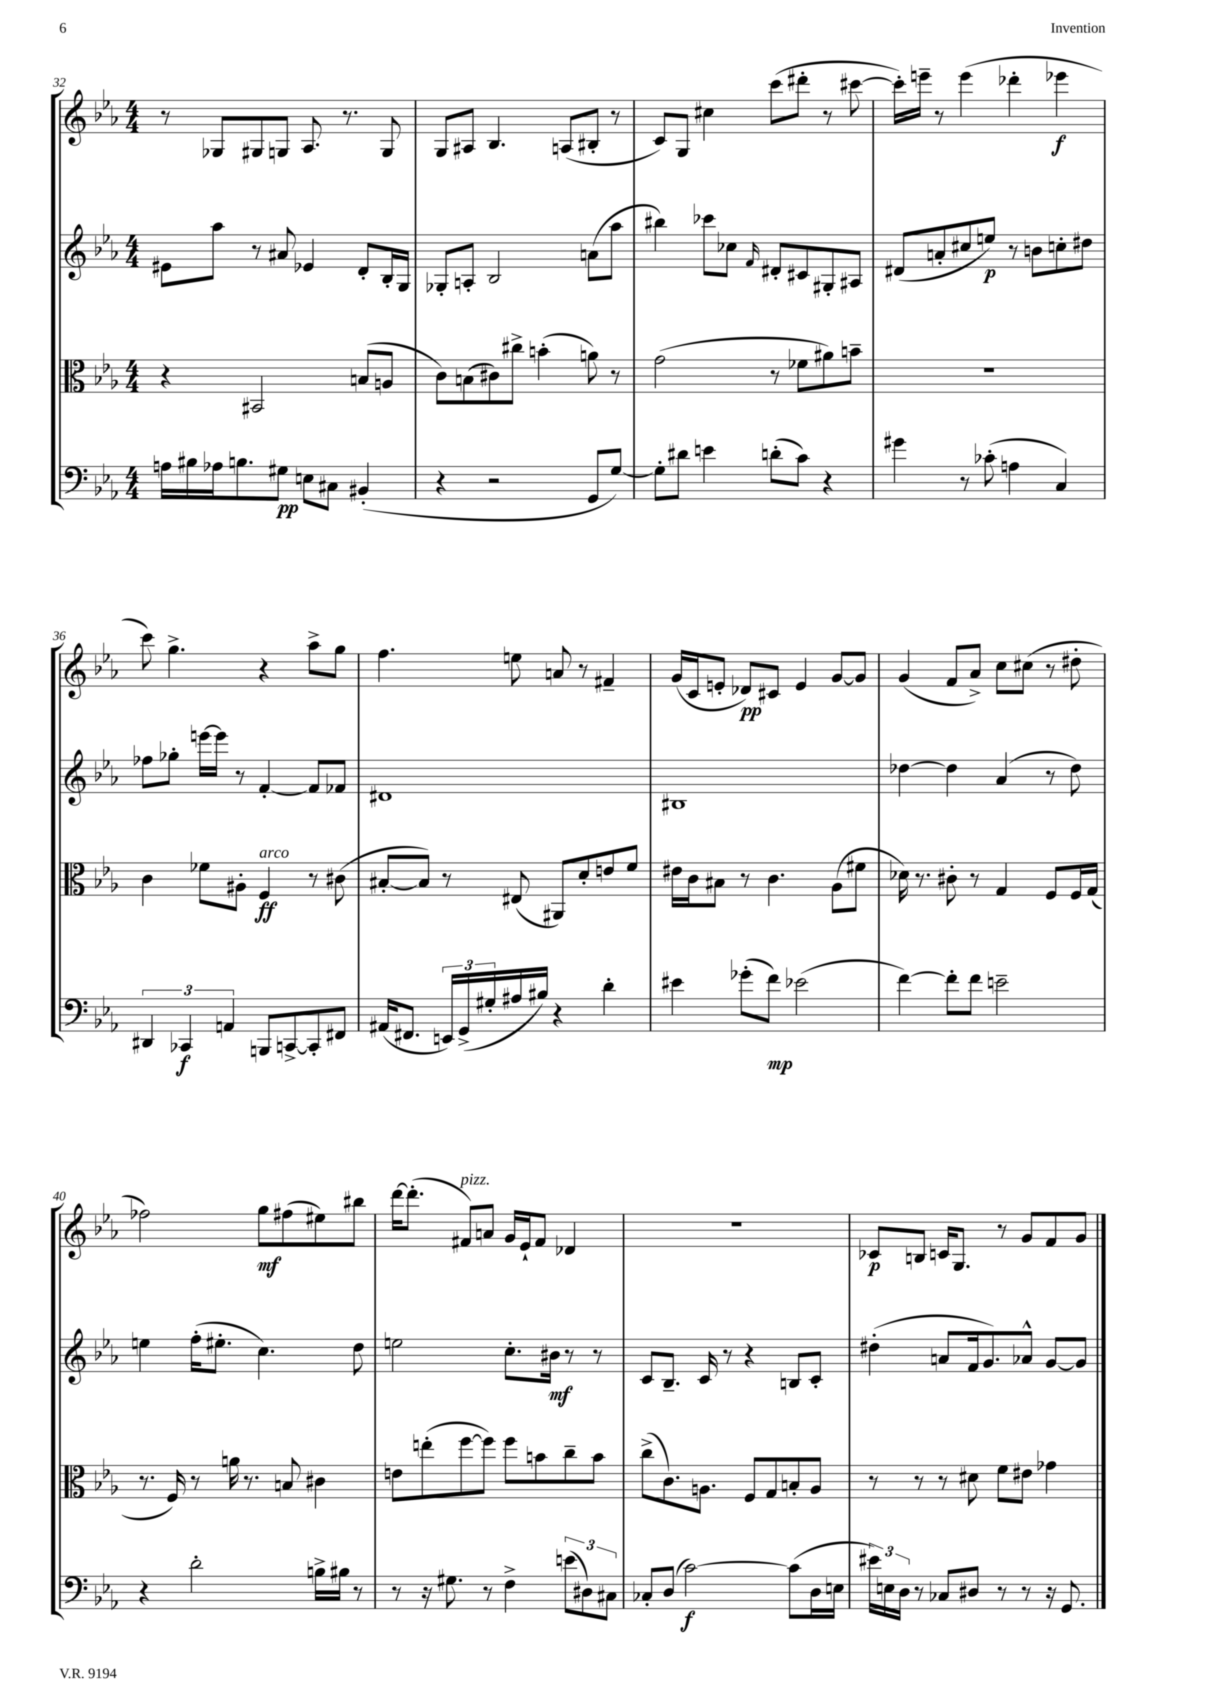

**kern	**kern	**kern	**kern
*staff4	*staff3	*staff2	*staff1
*clefF4	*clefC3	*clefG2	*clefG2
*k[b-e-a-]	*k[b-e-a-]	*k[b-e-a-]	*k[b-e-a-]
*M4/4	*M4/4	*M4/4	*M4/4
16A\LL	4r	8e#\L	8r
16B#\	.	.	.
16A-\J	.	8aa-\J	8G-/L
8.B\	.	.	.
.	2BB#/	8r	8G#/
8G#\J	.	8a#/	8G/J
8E\L	.	4e-/	8.A-/
8C#\J	.	.	.
.	.	.	8.r
(4BB#'/	(8B/L	8d'/L	.
.	8A/J	16B-'/L	8G/
.	.	16G/JJ	.
=	=	=	=
4r	8c\L)	8G-'/L	8G/L
.	(8B\	8A'/J	8A#/J
2r	8c#\)	2B-/	4.B-/
.	8cc#^\J	.	.
.	(4b'\	.	.
.	.	.	(8A/L
8GG/L	8a\)	(8a\L	8B#'/J
[8G/J)	8r	8aa-\J	8r
=	=	=	=
8G'\]L	(2g\	4bb#\)	8c/L)
8d#\J	.	.	8G/J
4e\	.	8ccc-\L	4cc#\
.	.	8cc-\J	.
.	.	16qqf/	.
(8d'\L	8r	8d#'/L	(8ccc\L
8c\J)	8f-\L	8c#/	8ddd#'\J
4r	8a#\)	8G#'/	8r
.	8b~\J	8A#/J	[8ccc#\
=	=	=	=
4g#\	1r	(8d#/L	16ccc#'\]LL)
.	.	.	16eee~\JJ
.	.	8a'/	8r
8r	.	8cc#/	(4eee\
(8c-'\	.	8ee/J)	.
4A\	.	8r	4ddd-'\
.	.	8b\L	.
4C/)	.	8cc'\	4eee-\
.	.	8dd#\J	.
=	=	=	=
6DD#/	4c\	8ff-\L	8ccc\)
.	.	8gg-'\J	4.gg^\
6CC-/	.	.	.
.	8f-\L	[16eee\LL	.
.	.	16eee\]JJ	.
6AA/	.	.	.
.	8A#'\J	8r	.
8BBB/L	4F/	[4f'/	4r
[8CC^/	.	.	.
8CC'/]	8r	8f/]L	8aa-^\L
8FF#/J	(8c#\	8f-/J	8gg\J
=	=	=	=
(16AA#/LK	[8B#'/L	1d#	4.ff\
8.FF#/J	.	.	.
.	8B#/]J)	.	.
24EE/LL)	8r	.	.
(24GG^/	.	.	.
24G#'/	.	.	.
16A#/	(8E#/	.	8ee\
16B#/JJ)	.	.	.
4r	8AA#/L)	.	8a/
.	8d'/	.	8r
4d'\	8e/	.	4f#~/
.	8f/J	.	.
=	=	=	=
4e#\	16e#\LL	1B#	(16g/LL
.	16c\J	.	16c/J
.	8B#\J	.	8e'/J
(8g-'\L	8r	.	8d-/L)
8f\J)	4.c\	.	8c#/J
(2e-\	.	.	4e/
.	(8A-\L	.	[8g/L
.	8f#\J	.	8g/]J
=	=	=	=
[4f\)	16d-\)	[4dd-\	(4g/
.	8.r	.	.
8f'\]L	8c#'\	4dd-\]	8f/L
8f\J	8r	.	8a-^/J)
2e~\	4G/	(4a-/	8cc\L
.	.	.	(8cc#\J
.	8F/L	8r	8r
.	16F/L	8dd-\)	8dd#'\
.	(16G/JJ	.	.
=	=	=	=
4r	8.r	4ee\	2ff-\)
.	16F/)	.	.
2d'\	8r	(16ff'\LK	.
.	.	8.ee#'\J	.
.	16a\	.	.
.	8.r	.	.
.	.	4.cc\)	8gg\L
.	8B/	.	(8ff#\
16B^\LL	4c#\	.	8ee#\)
16B#\JJ	.	.	.
8r	.	8dd\	8bb#\J
=	=	=	=
8r	8e\L	2ee\	[16ddd\LK
.	.	.	(8.ddd'\]J
16r	(8ee'\	.	.
8.G#\	.	.	.
.	[8ff\	.	8f#/L)
8r	8ff\]J)	.	8a/J
4F^\	8ff\L	8.cc'\L	16g/LL
.	.	.	16e-`/J
.	8b\	.	8f#/J
.	.	16b#\Jk	.
(12e\L	8cc~\	8r	4d-/
12D#\)	.	.	.
.	8b\J	8r	.
12C#\J	.	.	.
=	=	=	=
8C-'/L	(8cc^\L	8c/L	1r
(8D/J	8.c\)	8.B-~/J	.
[2c\)	.	.	.
.	8.A\J	16c/	.
.	.	8r	.
.	8F/L	4r	.
.	8G/	.	.
(8c\]L	8B'/	8B/L	.
16D\L	8A/J	8c'/J	.
16E\JJ	.	.	.
=	=	=	=
24e#\LL)	8r	(4dd#'\	8c-/L
24E\	.	.	.
24D\JJ	.	.	.
8r	8r	.	8B/J
8C-/L	8r	8a/L	16c/LK
.	.	.	8.G/J
8D#/J	8d#\	16f/k	.
.	.	8.g/)	.
8r	8f\L	.	8r
8r	8e#\J	8a-^^/J	8g/L
16r	4g-\	[8g/L	8f/
8.GG/	.	.	.
.	.	8g/]J	8g/J
==	==	==	==
*-	*-	*-	*-
